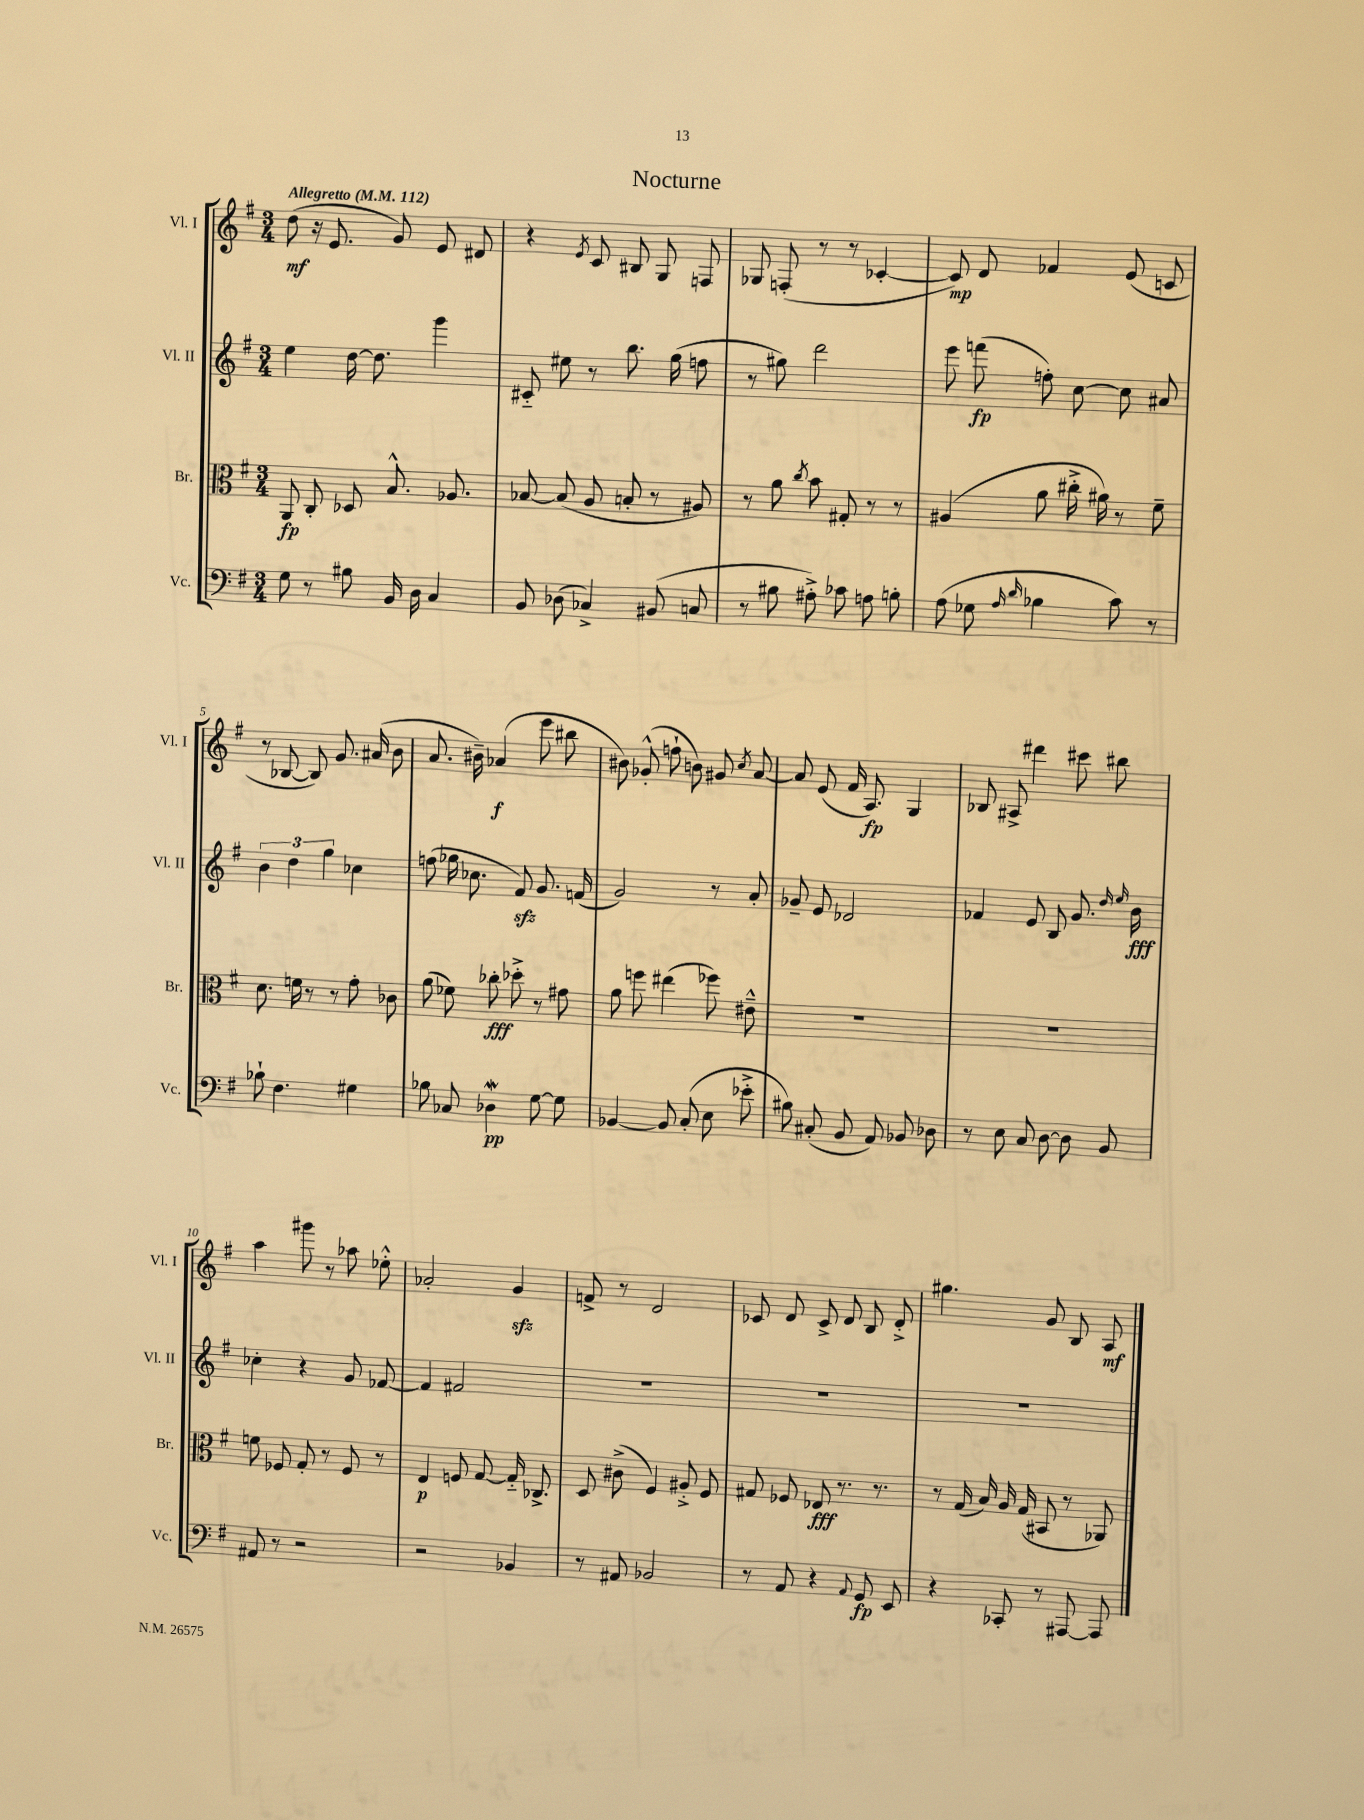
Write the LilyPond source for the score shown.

\header { title = "Nocturne" }
<<
\new StaffGroup <<
\new Staff = "s0" \with { instrumentName = "Vl. I" shortInstrumentName = "Vl. I" } {
    \clef treble \key g \major \numericTimeSignature \time 3/4 \tempo "Allegretto" 4 = 112
    \autoBeamOff d''8\mf( r16 e'8. g'8) e'8 dis'8 |
    r4 \acciaccatura { e'8 } c'8 bis8 g8 f8 |
    ges8 f8-.( r8 r8 ces'4~-. |
    ces'8\mp) d'8 fes'4 e'8( c'8 |
    r8 bes8~ bes8) g'8. ais'16( b'8 |
    a'8. bis'16--) aes'4\f( e'''8 bis''8 |
    bis'8) ges'8-.-^( f''8-! b'8) gis'8 \acciaccatura { c''8 } a'8~ |
    a'8 e'8( fis'16 a8.\fp) g4 |
    bes8 ais8-> dis'''4 cis'''8 bis''8 |
    a''4 gis'''8 r8 aes''8 ees''8-.-^ |
    aes'2-. g'4\sfz |
    f'8-> r8 d'2 |
    ces'8 d'8 ces'8-> d'8 b8 d'8-.-> |
    gis''4. g'8 b8 a8\mf \bar "|." |
}
\new Staff = "s1" \with { instrumentName = "Vl. II" shortInstrumentName = "Vl. II" } {
    \clef treble \key g \major \numericTimeSignature \time 3/4
    \autoBeamOff e''4 d''16~ d''8. g'''4 |
    cis'8-_ eis''8 r8 b''8. g''16( f''8 |
    r8 gis''8) d'''2 |
    e'''8 f'''8\fp( f''8-.) c''8~ c''8 ais'8 |
    \tuplet 3/2 { b'4 d''4 g''4 } ces''4 |
    f''8( ges''16 ces''8. fis'8\sfz) g'8. f'16( |
    g'2) r8 a'8-. |
    ges'8-- e'8 des'2 |
    fes'4 e'8 b8 g'8. \grace { d''16 e''16 } b'16\fff |
    ces''4-. r4 g'8 fes'8~ |
    fes'4 fis'2 |
    R2. |
    R2. |
    R2. \bar "|." |
}
\new Staff = "s2" \with { instrumentName = "Br." shortInstrumentName = "Br." } {
    \clef alto \key g \major \numericTimeSignature \time 3/4
    \autoBeamOff a,8\fp c8-. des8 b8.-^ aes8. |
    bes8~ bes8( a8 b8-. r8 ais8) |
    r8 a'8 \acciaccatura { c''8 } b'8 gis8-. r8 r8 |
    ais4( a'8 cis''16-.-> ais'16) r8 fis'8-- |
    d'8. f'16 r8 r8 g'8-. ces'8 |
    a'8( fes'8) ces''8-.\fff des''8-.-> r8 gis'8 |
    a'8 f''8 eis''4( fes''8) eis'8---^ |
    R2. |
    R2. |
    f'8 fes8 g8-. r8 fes8 r8 |
    e4\p f8 g8~ g16-_ ces8.-> |
    d8 cis'8->( fis4) ais8-.-> fis8 |
    gis8 fes8 ees8\fff r8. r8. |
    r8 g16( b16) a16 g16( bis,8 r8 aes,8) \bar "|." |
}
\new Staff = "s3" \with { instrumentName = "Vc." shortInstrumentName = "Vc." } {
    \clef bass \key g \major \numericTimeSignature \time 3/4
    \autoBeamOff g8 r8 bis8 b,16 d16 c4 |
    b,8 des8( ces4->) bis,8( c8 |
    r8 bis8 ais8-.->) ces'8 a8 b8-. |
    a8( ges8 \grace { a16 d'16 } bes4 c'8) r8 |
    bes8-! fis4. gis4 |
    bes8 ces8 des4\mordent\pp g8~ g8 |
    bes,4~ bes,8 c8-.( e8 ees'8-.-> |
    bis8) cis8-.( b,8 a,8) bes,8 des8 |
    r8 e8 c8 d8~ d8 b,8 |
    ais,8 r8 r2 |
    r2 bes,4 |
    r8 ais,8 bes,2 |
    r8 a,8 r4 \appoggiatura { a,8 } g,8\fp e,8 |
    r4 ces,8-. r8 ais,,8~ ais,,8 \bar "|." |
}
>>
>>
